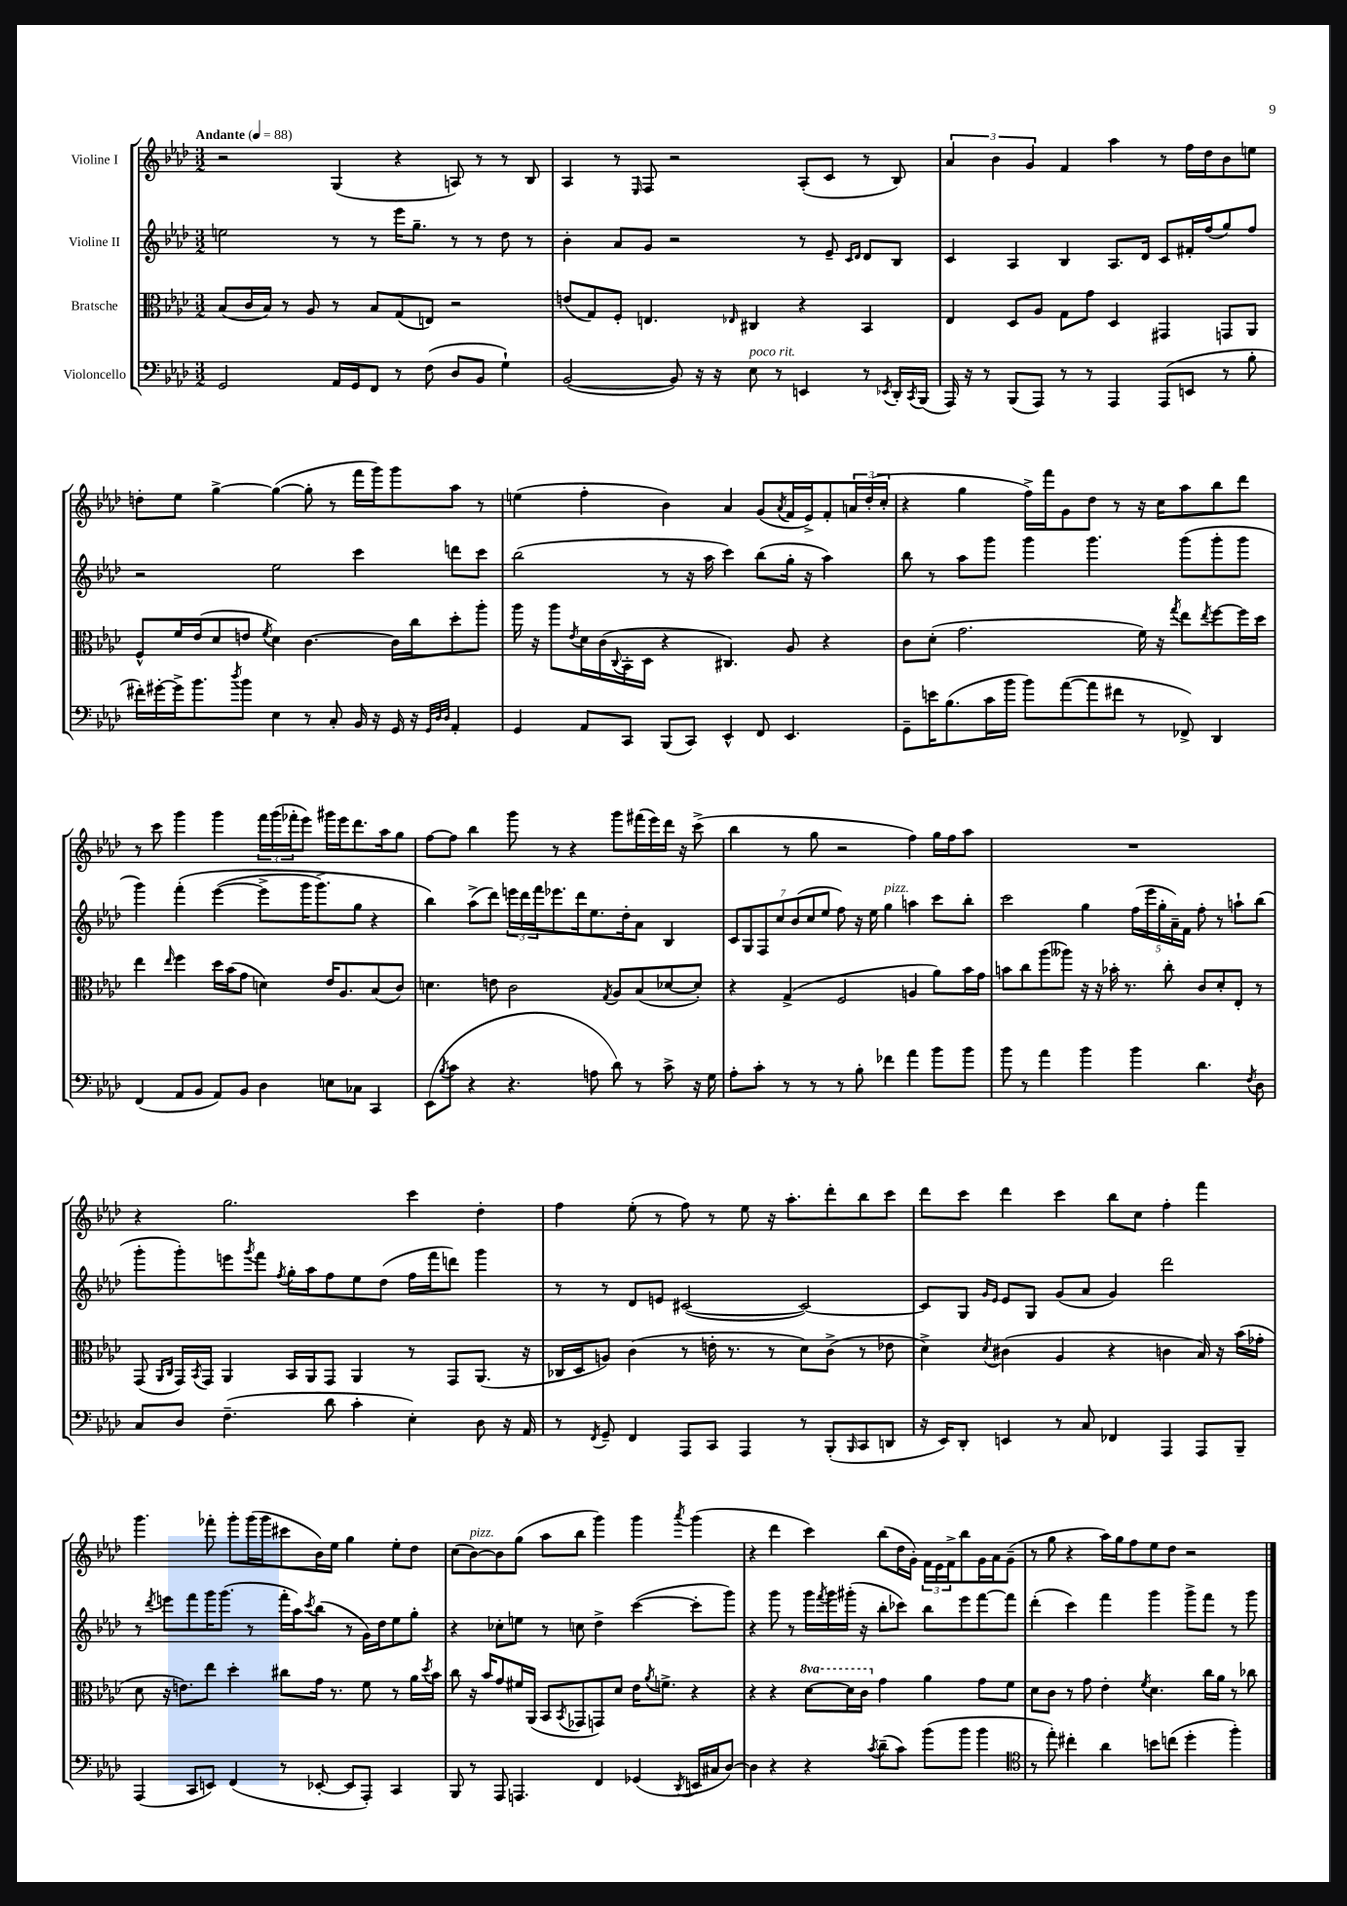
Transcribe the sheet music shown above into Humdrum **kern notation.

**kern	**kern	**kern	**kern
*staff4	*staff3	*staff2	*staff1
*clefF4	*clefC3	*clefG2	*clefG2
*k[b-e-a-d-]	*k[b-e-a-d-]	*k[b-e-a-d-]	*k[b-e-a-d-]
*M3/2	*M3/2	*M3/2	*M3/2
*MM88	*MM88	*MM88	*MM88
2GG	(8B-	2ee	2r
.	16c	.	.
.	16B-)	.	.
.	8r	.	.
.	8A-	.	.
16AA-	8r	8r	(4G
16GG	.	.	.
8FF	8B-	8r	.
8r	(8G	16eee-	4r
.	.	8.gg~	.
(8F	8E)	.	.
8D-	2r	8r	8A)
8BB-	.	8r	8r
4G`)	.	8dd-	8r
.	.	8r	8B-
=	=	=	=
([2BB-	(8e	4b-'	4A-
.	8G)	.	.
.	8F'	8a-	8r
.	.	.	16qqE-
.	4.E	8g	8F
8BB-])	.	2r	2r
16r	.	.	.
16r	.	.	.
.	16qqE-	.	.
8E-	4C#	.	.
8r	.	.	.
4EE	4r	8r	(8A-'
.	.	8e-~	8c
.	.	16qqc	.
.	.	16qqd-	.
8r	4BB-	8d-	8r
8qEE-	.	.	.
16DD-'	.	8B-	8B-)
8qCC	.	.	.
(16BBB-	.	.	.
=	=	=	=
16AAA-)	4E-	4c	6a-
16r	.	.	.
8r	.	.	.
.	.	.	6b-
(8BBB-	8D-	4A-	.
.	.	.	6g
8AAA-)	8A-	.	.
8r	8G	4B-	4f
8r	8g	.	.
4AAA-	4D-	8.A-	4aa-
.	.	16d-	.
(8AAA-	4GG#	8c	8r
8EE	.	16f#'	16ff
.	.	(16ff	16dd-
8r	8GG	8gg)	8b-
8B-'	8AA-	8ff	8ee
=	=	=	=
16f#')	8F^^	2r	8dd'
[16g#'	.	.	.
16g#^]	16f	.	8ee-
8.b-	(16e-	.	.
.	8d-	.	[4gg^
8qdd-	.	.	.
8b-	8e	.	.
.	8qf	.	.
4E-	4d-)	2ee-	(4gg_
8r	[4.c	.	8gg']
8C'	.	.	8r
16BB-	.	4ccc	16fff
16r	.	.	16ggg)
16GG	16c]	.	8ggg
16r	16cc	.	.
32qqGG	.	.	.
32qqD-	.	.	.
32qqD-	.	.	.
4AA-'	8dd-'	8ddd	8aa-
.	8aa-'	8ccc	8r
=	=	=	=
4GG	16aa-	(2bb-	(4ee
.	16r	.	.
.	8aa-	.	.
.	8qe-	.	.
8AA-	16d-	.	4ff'
.	(16c	.	.
.	8qqC	.	.
8CC	16BB-'	.	.
.	16D-	.	.
(8BBB-	4r	8r	4b-)
8CC)	.	16r	.
.	.	16aa-	.
4EE-^^	4.C#)	4ccc)	4a-
8FF	.	(8bb-	(8g
.	.	.	8qa-
4.EE-	8A-	16gg'	16f
.	.	16r	16e-^)
.	4r	4aa-)	8f'
.	.	.	24a
.	.	.	(24dd-'
.	.	.	24cc'
=	=	=	=
8GG~	8c	8bb-	4r
16e	(8d-'	8r	.
(8.B-	.	.	.
.	2.g	8aa-	4gg
16c	.	8ggg	.
16b-	.	.	.
8b-)	.	4ggg	16ff^)
.	.	.	16fff
([8a-	.	.	8g
8a-]	.	4.ggg	8dd-
8f#	.	.	8r
8r	16f)	.	16r
.	16r	.	16cc
.	8qgg	.	.
8FF-^)	8ee-	(8ggg	8aa-
.	8qee-	.	.
4DD-	[8ff	8ggg'	8bb-
.	16ff]	8ggg	8ddd-
.	16dd-	.	.
=	=	=	=
(4FF	4ee-	4ggg)	8r
.	.	.	8ccc
.	16qqee-	.	.
8AA-	4ff	&(4fff'	4ggg
8BB-	.	.	.
8AA-)	16dd-	([4eee-	4ggg
.	(16b-	.	.
8BB-	8g	.	.
4D-	4d)	8eee-^]	24fff
.	.	.	(24ggg
.	.	.	24fff-'
.	.	16ggg	8eee-)
.	.	8.ggg^)	.
8E	16e-	.	16ggg#
.	8.A-	.	16eee-
8C-	.	8gg	8.ddd-
4CC	(8B-	4r	.
.	.	.	16aa-
.	8c)	.	8gg
=	=	=	=
(8EE-	4.d	4bb-&)	[8ff
8qB-	.	.	.
8c	.	.	8ff]
4r	.	(8aa-^	4bb-
.	8e	8ddd-)	.
4.r	2c	24eee	8ggg
.	.	24ddd-	.
.	.	24fff	.
.	.	8.eee-	8r
.	.	.	4r
.	.	16ddd-	.
8A	.	8.ee-	.
.	8qG	.	.
8d-)	8A-	.	8ggg
.	.	16dd-'	.
8r	(8B-	8a-	(16fff#
.	.	.	16eee-)
8c^	[8d-	4B-	16ddd-
.	.	.	16r
16r	8d-'])	.	(8ccc^
16G	.	.	.
=	=	=	=
8A-'	4r	14c	4bb-
.	.	14G	.
8c'	.	.	.
.	.	14F	.
.	.	14cc	.
8r	(4G^	.	8r
.	.	(14b-	.
.	.	14cc	.
8r	.	.	8gg
.	.	14ee-	.
8r	2F	8ff)	2r
8B-'	.	16r	.
.	.	16ee-	.
4f-	.	4gg	.
4a-	4A	4aa	4ff)
8b-	8a-)	8ccc	16gg
.	.	.	16ff
8b-	16b-	8bb-'	8aa-
.	16g	.	.
=	=	=	=
8b-	8b	2ccc	1.r
8r	8cc	.	.
4a-	(8aa-	.	.
.	8aa--)	.	.
4b-	16r	4gg	.
.	16r	.	.
.	16b-'	.	.
.	8.r	.	.
4b-	.	(20ff	.
.	.	20eee-	.
.	.	20gg'	.
.	8cc'	.	.
.	.	20a-~)	.
.	.	20f	.
4.d-	8c	8ff'	.
.	8d-'	8r	.
.	8E-'	8aa`	.
8qF	.	.	.
8D-	8r	(8bb-	.
=	=	=	=
8C	(8GG	8ggg'	4r
.	16qqAA-	.	.
.	16qqC	.	.
8D-	16GG)	8ggg')	.
.	8qBB-	.	.
.	16GG	.	.
(4.F~	4AA-	8eee	2.gg
.	.	8qggg	.
.	.	8fff	.
.	.	8qff	.
.	16BB-	16gg'	.
.	16AA-	16aa-	.
8d-	8GG	8ff	.
4c'	4AA-	8ee-	.
.	.	(8dd-	.
4E-')	8r	16ff	4ccc
.	.	16fff	.
.	8GG	8ddd)	.
8D-	(8.AA-	4ggg	4dd-'
16r	.	.	.
16AA-	16r	.	.
=	=	=	=
8r	16C-	8r	4ff
.	16D-	.	.
8qFF	.	.	.
8GG~	8A)	8r	.
4FF	(4c	8d-	(8ee-'
.	.	8e	8r
8AAA-	8r	([2c#	8ff)
8CC	16e'	.	8r
.	8.r	.	.
4AAA-	.	.	8ee-
.	8r	.	16r
.	.	.	8.aa-'
8r	8d-)	2c#_)	.
(8BBB-'	(8c^	.	8ddd-'
16qqBBB-	.	.	.
8CC	8r	.	8bb-
8DD	8e-	.	8ccc
=	=	=	=
16r	4d-^)	8c#]	8ddd-
16EE-)	.	.	.
8DD-'	.	8G	8ccc
.	.	16qqg	.
.	8qd-	16qqe-	.
4EE	(4c#	8e-	4ddd-
.	.	8G	.
8r	4A-	(8g	4ccc
8C	.	8a-	.
4FF-	4r	4g)	8bb-
.	.	.	8cc
4AAA-	4c	2ddd-	4ff'
8AAA-	16B-)	.	4fff
.	16r	.	.
8BBB-~	(16b-	.	.
.	16g-'	.	.
=	=	=	=
(4AAA-	8d-	8r	4.ggg
.	.	8qddd-	.
.	16r	8eee	.
.	8.e)	.	.
8CC	.	8fff	.
8EE)	8ee-	16ggg	8fff-'
.	.	(8.ggg	.
(4FF	4dd-'	.	8ggg'
.	.	8r	(16ggg
.	.	.	16ggg
8r	8cc#	16fff'	8ccc#
.	.	16aa-)	.
.	.	8qccc	.
[8EE-'	16g	(8bb-	16b-)
.	8.r	.	16ee-
8EE-]	.	8r	4gg
8AAA-')	8f	16g)	.
.	.	16dd-	.
4CC	8r	8ee-	8ee-'
.	16a-	8gg'	8dd-
.	8qdd-	.	.
.	16b-	.	.
=	=	=	=
8BBB-	8cc	4r	(8cc
8r	16r	.	[8b-)
.	16b-	.	.
8AAA-	8g	8cc-'	8b-]
4.AAA	16f#	8ee	(8gg
.	(16AA-	.	.
.	8BB-	8r	8aa-
.	8qBB-	.	.
.	8GG-	8cc	8bb-
4FF	8GG)	4dd-^	4ggg)
.	8d-	.	.
(4GG-	16e-	([4ccc	4ggg
.	8qa-	.	.
.	8.f^	.	.
8qDD-	.	.	8qaaa-
16EE	4r	8ccc']	(4ggg
16C#	.	.	.
[8D-)	.	8ggg)	.
=	=	=	=
4D-]	4r	4r	4r
4r	4r	8ggg	4ddd-
.	.	8r	.
4r	[8dd-	16ggg	4ccc)
.	.	8qfff	.
.	.	16ggg	.
.	16dd-]	(16ggg#'	.
.	16cc	16r	.
8qc	.	.	.
(8d-~	4g	8bb-'	(8bb-
8c)	.	8ccc-)	16dd-
.	.	.	16g')
(8b-	4a-	8bb-	24f
.	.	.	24e-
.	.	.	24f^
8b-	.	8eee-	8bb-
4b-	8g	[8fff	16g
.	.	.	16a-
.	8f	8fff]	(8g~
=	=	=	=
*clefC4	*	*	*
8r	8d-	(4ddd-'	8r
8ee-')	8c	.	8gg
4cc#'	8r	4ccc)	4r
.	8g	.	.
4a-	4e-'	4fff	16aa-)
.	.	.	16gg
.	.	.	8ff
.	8qf	.	.
8b	4.d-	4ggg	8ee-
(8cc	.	.	8dd-
4dd-'	.	8ggg^	2r
.	16cc	8fff	.
.	16a-	.	.
4ff')	8r	8r	.
.	8cc-	8ggg	.
==	==	==	==
*-	*-	*-	*-
